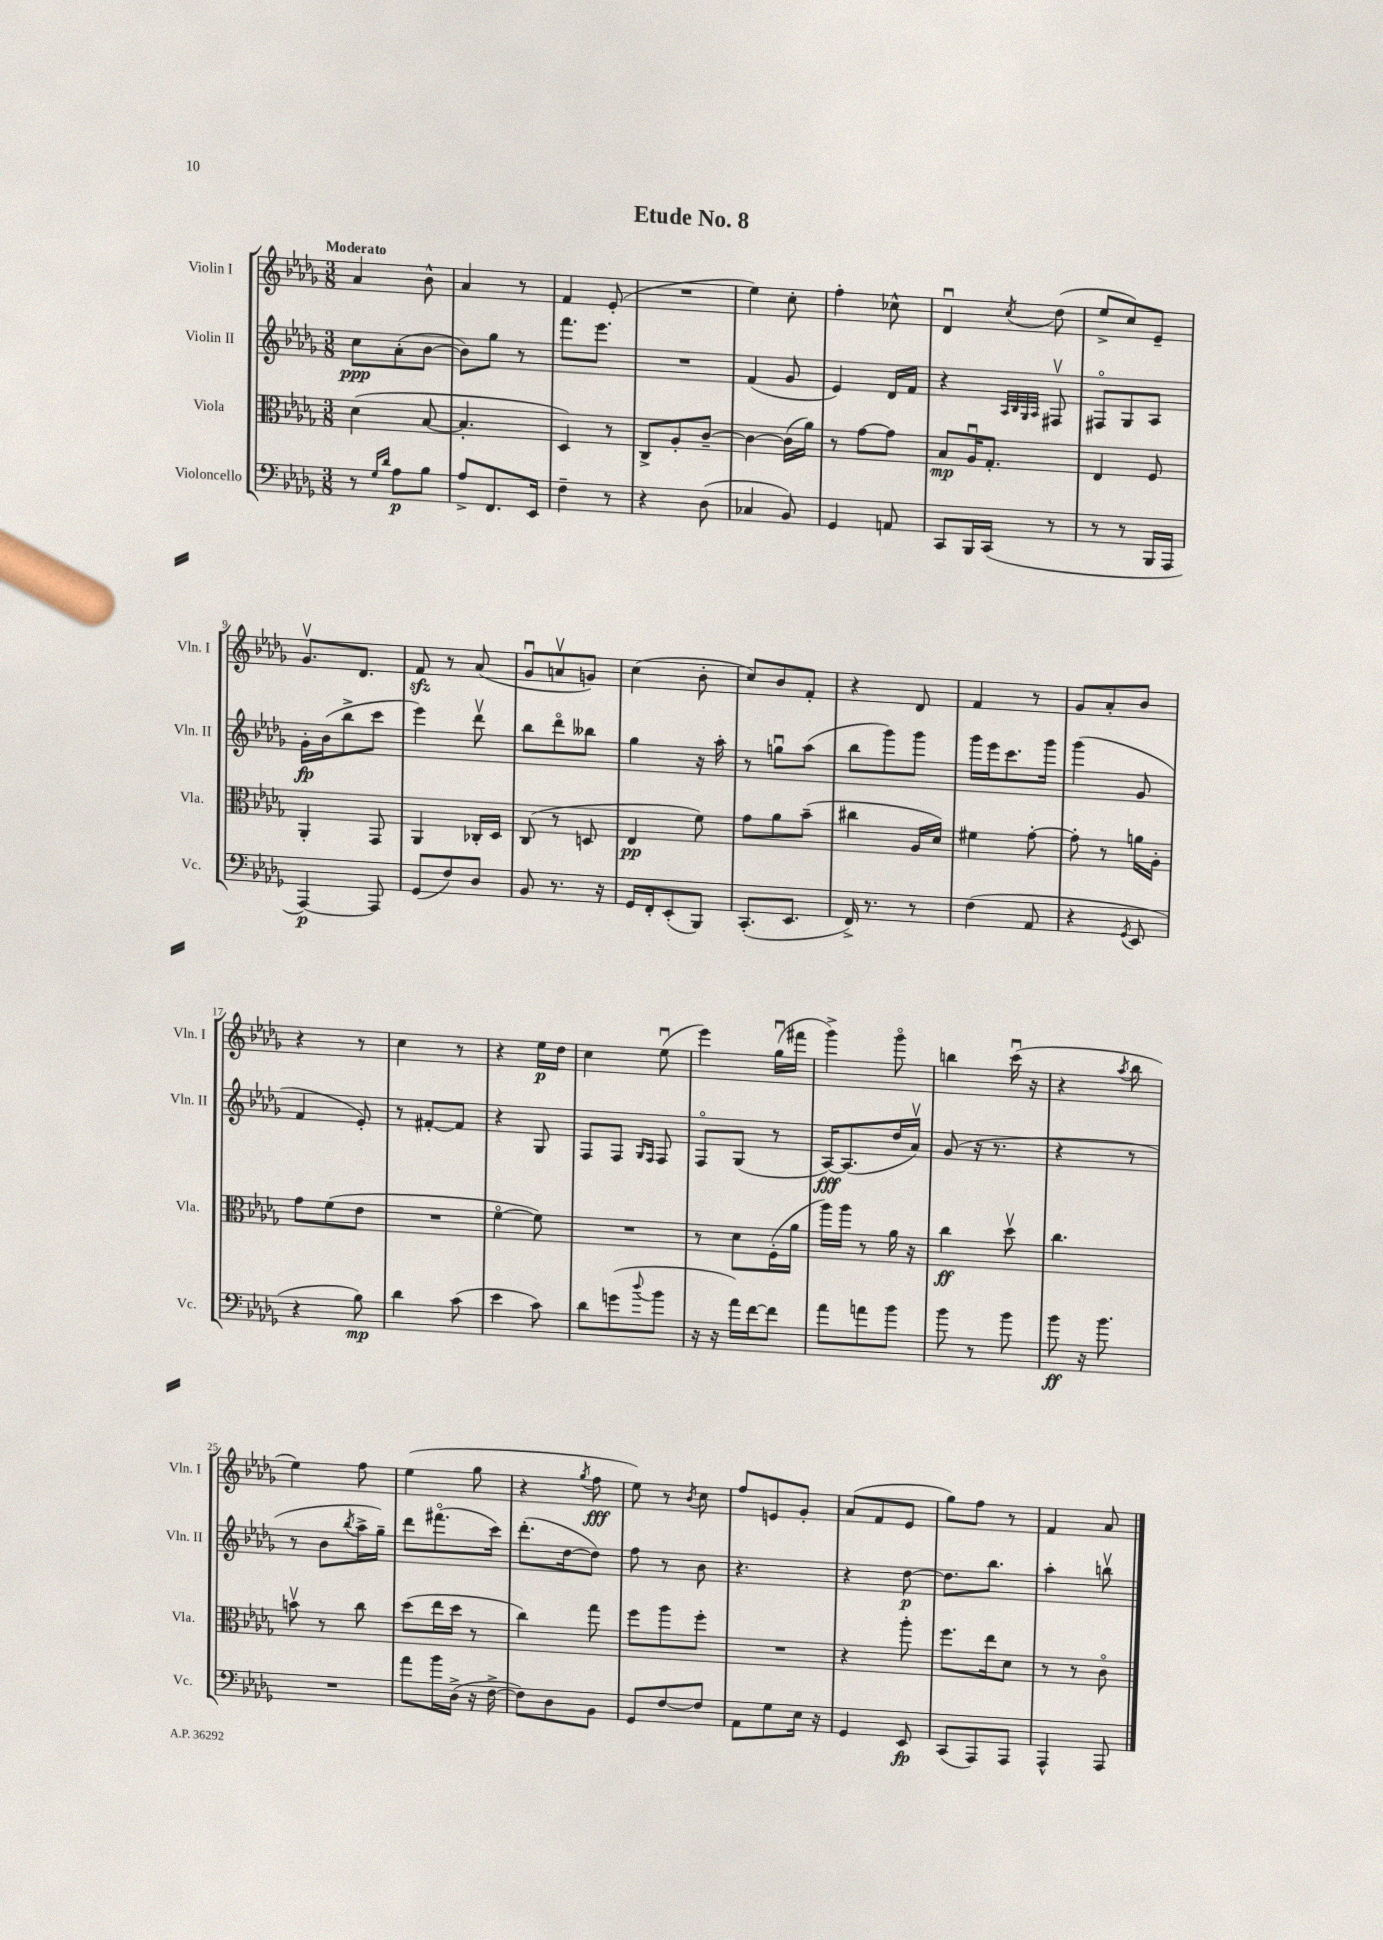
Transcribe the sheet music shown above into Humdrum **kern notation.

**kern	**kern	**kern	**kern
*staff4	*staff3	*staff2	*staff1
*clefF4	*clefC3	*clefG2	*clefG2
*k[b-e-a-d-g-]	*k[b-e-a-d-g-]	*k[b-e-a-d-g-]	*k[b-e-a-d-g-]
*M3/8	*M3/8	*M3/8	*M3/8
8r	(4d-\	8cc\L	4a-/
16qqG-/LL	.	.	.
16qqd-/JJ	.	.	.
8A-\L	.	(8a-'\	.
8B-\J	[8B-/	[8b-\J	8b-^^\
=	=	=	=
8A-^/L	4.B-'/]	8b-\]L)	4a-/
8.FF/	.	8gg-\J	.
.	.	8r	8r
16EE-/Jk	.	.	.
=	=	=	=
4F~\	4D-/)	8.fff\L	4f/
.	.	8.eee-\J	.
8r	8r	.	(8e-'/
=	=	=	=
4r	8C^/L	4.r	4.r
.	8A-'/	.	.
(8D-\	[8c~/J	.	.
=	=	=	=
4C-/	4c\_	(4f/	4ee-\)
8BB-/)	(16c\]LL	8g-/	8cc'\
.	16a-\JJ)	.	.
=	=	=	=
4GG-/	8r	4e-/)	4ff'\
.	[8g-\L	.	.
8AA/	8g-\]J	16d-/LL	8cc-^^\
.	.	16f/JJ	.
=	=	=	=
8CC/L	8B-/L	4r	4d-u/
16BBB-/L	16A-u/K	.	.
(16CC/JJ	8.G-'/J	.	.
.	.	32qqA-/LLL	.
.	.	32qqB-/	.
.	.	32qqG-/	.
.	.	32qqA-/JJJ	8qcc/
8r	.	8F#v/	(8dd-\
=	=	=	=
8r	4E-/	8F#o/L	8ee-^/L
8r	.	8G-/	8cc/)
16BBB-/LL	8F/	8A-/J	8e-~/J
16AAA-/JJ	.	.	.
=	=	=	=
[4AAA-/)	4AA-'/	16g-'\LL	8.g-v/L
.	.	(16b-\J	.
.	.	8bb-^\	.
.	.	.	8.d-/J
8AAA-/]	8GG-/	8ccc\J	.
=	=	=	=
(8GG-/L	4AA-/	4eee-\)	8f/
8F/)	.	.	8r
8D-/J	16C-'/LL	8ddd-v\	(8a-/
.	16D-/JJ	.	.
=	=	=	=
8BB-/	(8C/	8bb-\L	8g-u/L
8.r	8r	8ddd-o\	8av/
.	8D/	8bb--\J	8g/J)
16r	.	.	.
=	=	=	=
16GG-/LL	4E-/	4gg-\	(4cc\
16FF'/J	.	.	.
(8EE-'/	.	.	.
8BBB-/J)	8f\)	16r	8b-'\
.	.	16aa-'\	.
=	=	=	=
(8.CC'/L	8g-\L	8r	8cc/L)
.	8a-\	8ggu\L	8b-/
8.EE-/J	.	.	.
.	(8b-~\J	(8aa-\J	8f'/J
=	=	=	=
16FF^/)	4cc#\	8bb-\L	4r
8.r	.	.	.
.	.	8ggg-\)	.
8r	16A-/LL	8ggg-\J	8d-/
.	16d-/JJ)	.	.
=	=	=	=
(4F\	4f#\	16ggg-\LL	4f/
.	.	16eee-\J	.
.	.	8.ccc\	.
8AA-/	[8g-'\	.	8r
.	.	16ggg-\Jk	.
=	=	=	=
4r	8g-'\]	(4ggg-\	8g-/L
.	8r	.	8a-'/
8qGG-/	.	.	.
8EE-/	16a\LL	8g-/	8b-/J
.	16A-'\JJ	.	.
=	=	=	=
4r	8g-\L	4f/	4r
.	(8f\	.	.
8B-\)	8e-\J	8e-'/)	8r
=	=	=	=
4d-\	4.r	8r	4cc\
.	.	[8f#'/L	.
(8c\	.	8f#/]J	8r
=	=	=	=
4e-\	[4fo\	4r	4r
8c\)	8f\])	8G-/	16ee-\LL
.	.	.	16dd-\JJ
=	=	=	=
8d-\L	4.r	8F/L	4cc\
(8g\	.	8F/J	.
.	.	16qqG-/LL	.
8qqdd-/	.	16qqF/JJ	.
8b-\J	.	8F/	(8ee-u\
=	=	=	=
16r	8r	8Fo/L	4eee-\)
16r	.	.	.
16a-\LL)	8d-\L	(8G-/J	.
[16f\J	.	.	.
8f\]J	(16F'\L	8r	(16gg-u\LL
.	16a-\JJ	.	16fff#\JJ
=	=	=	=
8a-\L	16aa-\LL)	[16A-/LK)	4ggg-^\)
.	16aa-\JJ	(8.A-/]	.
8a\	8r	.	.
8b-\J	16a-\	16dd-/L	8ggg-o\
.	16r	16a-v/JJ)	.
=	=	=	=
8b-\	4cc\	(8g-/	4bb\
8r	.	16r	.
.	.	8.r	.
8b-\	8dd-v\	.	(16cccu\
.	.	.	16r
=	=	=	=
8b-\	4.cc\	4r	4r
16r	.	.	.
8.b-\	.	.	.
.	.	.	8qaa-/
.	.	8r	8bb-\
=	=	=	=
4.r	8bv\	8r	4ee-\)
.	8r	8b-\L	.
.	.	8qbb-/	.
.	8cc\	16aa-^\L	8ff\
.	.	16gg-~\JJ)	.
=	=	=	=
8a-\L	(8dd-\L	8ddd-\L	(4ee-\
16b-\L	16ee-\L	(8.fff#o\	.
(16D-^\JJ	16dd-\JJ	.	.
16r	8r	.	8gg-\
[16F^\	.	16ccc\Jk)	.
=	=	=	=
8F\]L)	4cc\)	(8.ddd-'\L	4r
8D-\	.	.	.
.	.	[16dd-\k	.
.	.	.	8qgg-/
8BB-\J	8gg-\	8dd-\]J)	8ff\
=	=	=	=
8GG-/L	8ff\L	8ff\	8ee-\)
[8F/	8aa-\	8r	8r
.	.	.	8qb-/
8F/]J	8ff'\J	8b-\	8cc\
=	=	=	=
8AA-\L	4.r	4.r	8ff/L
8G-\	.	.	8e/
16E-\Jk	.	.	8g-'/J
16r	.	.	.
=	=	=	=
4GG-/	4r	4r	(8a-/L
.	.	.	8f/
8EE-/	8aa-'\	[8dd-\	8e-/J
=	=	=	=
(8CC/L	8.ff\L	8.dd-\]L	8gg-\L)
8AAA-/)	.	.	8ff\J
.	16ee-\k	8.bb-\J	.
8AAA-/J	8d-\J	.	8r
=	=	=	=
4AAA-^^/	8r	4aa-'\	4f/
.	8r	.	.
8AAA-/	8co\	8bbv\	8a-/
==	==	==	==
*-	*-	*-	*-
